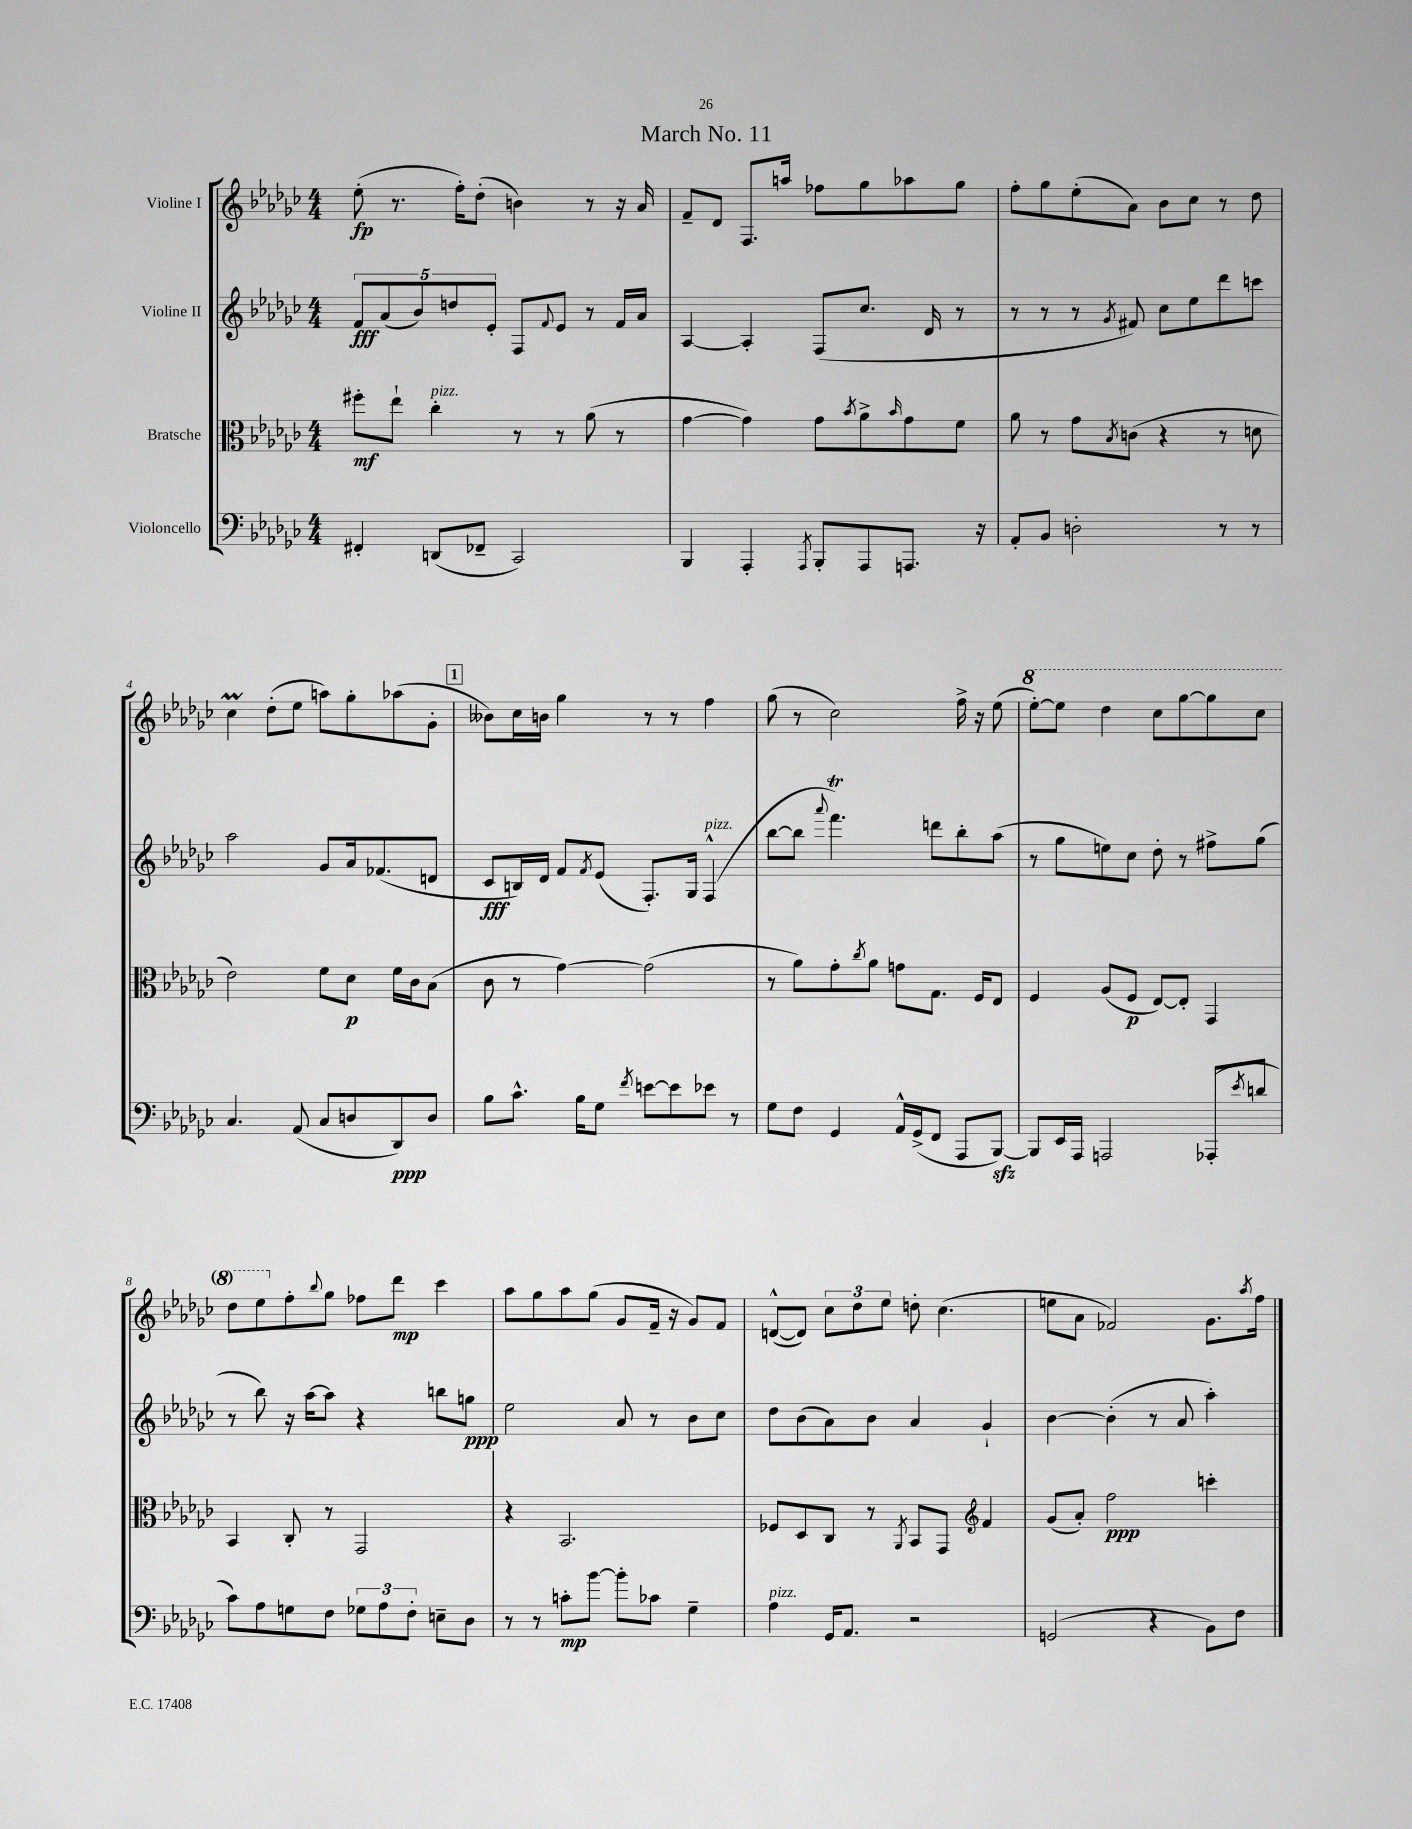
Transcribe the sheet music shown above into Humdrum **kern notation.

**kern	**kern	**kern	**kern
*staff4	*staff3	*staff2	*staff1
*clefF4	*clefC3	*clefG2	*clefG2
*k[b-e-a-d-g-c-]	*k[b-e-a-d-g-c-]	*k[b-e-a-d-g-c-]	*k[b-e-a-d-g-c-]
*M4/4	*M4/4	*M4/4	*M4/4
4FF#'	8ff#'	10f	(8ee-'
.	.	(10a-	.
.	8ee-`	.	8.r
.	.	10b-)	.
(8DD	4cc-'	.	.
.	.	10dd	.
.	.	.	16ff')
8FF-~	.	.	(8dd-'
.	.	10e-'	.
2CC-)	8r	8F	4b)
.	.	8qqf	.
.	8r	8e-	.
.	(8a-	8r	8r
.	8r	16f	16r
.	.	16a-	16a-
=	=	=	=
4BBB-	[4g-	[4A-	8f~
.	.	.	8d-
4AAA-'	4g-])	4A-']	8.F
.	.	.	16aa
8qAAA-	.	.	.
8BBB-'	8g-	(8F	8ff-
.	8qb-	.	.
8AAA-	8a-^	8.cc-	8gg-
.	16qqb-	.	.
8.AAA	8g-	.	8aa-
.	.	16d-	.
.	8f	8r	8gg-
16r	.	.	.
=	=	=	=
8AA-'	8a-	8r	8ff'
8BB-	8r	8r	8gg-
2D'	8g-	8r	(8ee-'
.	8qB-	8qg-	.
.	(8c	8f#)	8a-)
.	4r	8cc-	8b-
.	.	8ee-	8cc-
8r	8r	8ddd-	8r
8r	8d	8ccc	8dd-
=	=	=	=
4.C-	2e-)	2aa-	4cc-
.	.	.	(8dd-'
(8AA-	.	.	8ee-
8C-	8f	8g-	8aa)
8D	8d-	16a-	8gg-'
.	.	(8.f-	.
8DD-)	16f	.	(8aa-
.	16c-	.	.
8D	(8B-	8d	8g-'
=	=	=	=
8B-	8c-	8c-	8b--)
8.c-^^	8r	16B)	16cc-
.	.	16d-	16b
.	[4g-)	8f	4gg-
16B-	.	.	.
.	.	8qf	.
8G-	.	(8e-	.
8qf	.	.	.
[8e	(2g-]	8.F')	8r
8e]	.	.	8r
.	.	16G-	.
8e-	.	(4F^^	4ff
8r	.	.	.
=	=	=	=
8G-	8r	[8bb-	(8gg-
8F	8a-)	8bb-]	8r
.	.	8qqaaa-	.
4GG-	8g-'	4.fff)	2cc-)
.	8qcc-	.	.
.	8a-	.	.
16AA-^^	8g	.	.
(16GG-^	.	.	.
8FF	8.G-	8ddd	.
8AAA-	.	8bb-'	16ff^
.	16F	.	16r
[8BBB-)	8E-	(8aa-	(8ee-
=	=	=	=
8BBB-]	4F	8r	[8eee-')
16EE-	.	8gg-	8eee-]
16AAA-	.	.	.
2AAA	(8A-	8ee)	4ddd-
.	8F	8cc-	.
.	[8E-)	8dd-'	8ccc-
.	8E-']	8r	[8ggg-
(8AAA-'	4GG-	8ff#^	8ggg-]
8qe-	.	.	.
8d	.	(8gg-	8ccc-
=	=	=	=
8c-)	4BB-	8r	8ddd-
8A-	.	8bb-)	8eee-
8G	8C-'	16r	8ff'
.	.	[16aa-	.
.	.	.	8qqbb-
8F	8r	8aa-]	8gg-
12G-	2GG-	4r	8ff-
12A-	.	.	.
.	.	.	8ddd-
12F'	.	.	.
8E~	.	8bb	4ccc-
8D-	.	8gg	.
=	=	=	=
8r	4r	2ee-	8aa-
8r	.	.	8gg-
8c'	2.BB-	.	8aa-
[8b-	.	.	(8gg-
8b-']	.	8a-	8g-
8c-	.	8r	16f~
.	.	.	16r
4G-~	.	8b-	8g-)
.	.	8cc-	8f
=	=	=	=
4A-	8F-	8dd-	([8d^^
.	8D-	(8b-	8d])
16GG-	8C-	8a-)	12cc-
8.AA-	.	.	.
.	.	.	12dd-
.	8r	8b-	.
.	.	.	12ee-
.	8qAA-	.	.
2r	8BB-	4a-	8dd'
.	8GG-	.	(4.cc-
*	*clefG2	*	*
.	4f	4g-`	.
=	=	=	=
(2GG	(8g-	[4b-	8ee
.	8a-')	.	8a-
.	2ff	(4b-']	2f-)
4r	.	8r	.
.	.	8a-	.
8BB-)	4ccc'	4aa-')	8.g-
8F	.	.	.
.	.	.	8qaa-
.	.	.	16ff
==	==	==	==
*-	*-	*-	*-
